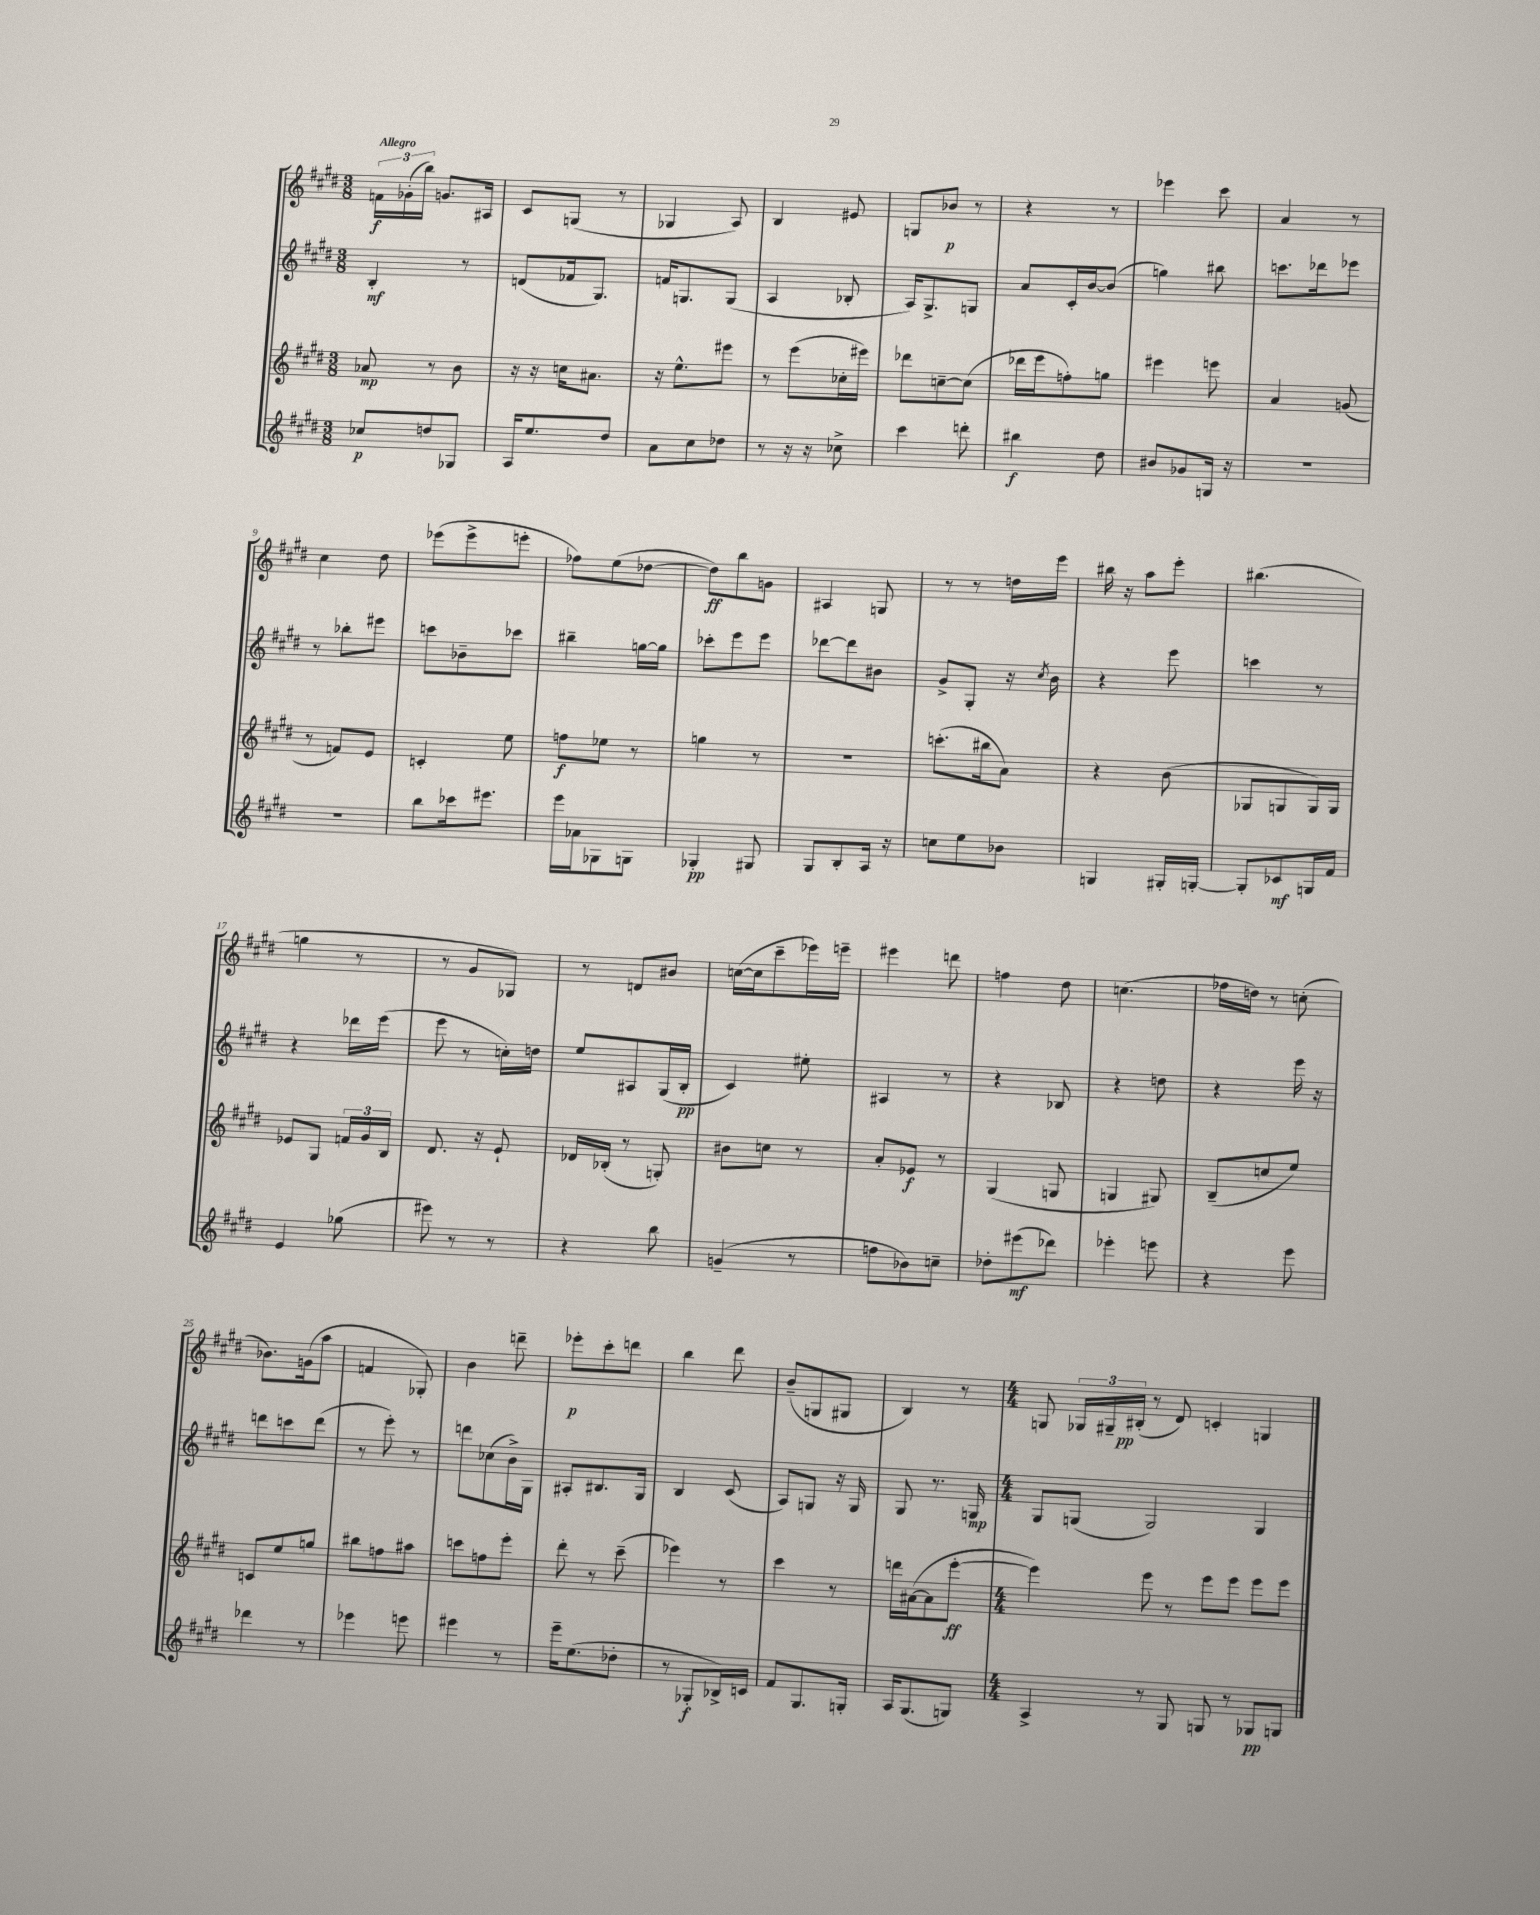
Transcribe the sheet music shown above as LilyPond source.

<<
\new StaffGroup <<
\new Staff = "s0" {
    \clef treble \key e \major \numericTimeSignature \time 3/8 \tempo "Allegro"
    \autoBeamOff \tuplet 3/2 { f'16[\f ges'16-.( b''16]) } g'8.[ ais16] |
    cis'8[ g8]( r8 |
    ges4 a8) |
    b4 eis'8 |
    g8[ bes'8]\p r8 |
    r4 r8 |
    ees'''4 cis'''8 |
    a'4 r8 |
    cis''4 dis''8 |
    ees'''8[( ees'''8-> e'''8]-. |
    fes''8[) e''8( des''8]~ |
    des''8[\ff) b''8 g'8] |
    ais4 g8 |
    r8 r8 d''16[ e'''16] |
    bis''16 r16 a''8[ e'''8]-. |
    bis''4.( |
    g''4 r8 |
    r8 gis'8[ ges8]) |
    r8 d'8[ bis'8] |
    c''16[~( c''16 cis'''8-- ees'''16) e'''16]-- |
    eis'''4 d'''8 |
    f''4 dis''8 |
    c''4.( |
    fes''16[ d''16]) r8 c''8-.( |
    bes'8.[) g'16( a''8] |
    f'4 ges8-.) |
    b'4 d'''8-- |
    ees'''8[-.\p cis'''8-. d'''8] |
    b''4 dis'''8 |
    b'8[--( g8 gis8] |
    b4) r8 |
    \numericTimeSignature \time 4/4 g8 \tuplet 3/2 { ges16[ gis16-- bis16]-.\pp( } r8 dis'8) c'4-. g4 \bar "|." |
}
\new Staff = "s1" {
    \clef treble \key e \major \numericTimeSignature \time 3/8
    \autoBeamOff b4-.\mf r8 |
    d'8[( fes'16 gis8.]) |
    f'16[ g8. g8]( |
    a4 bes8-. |
    a16[) gis8.-> g8] |
    a'8[ cis'16-. b'16~ b'8]( |
    g''4) bis''8 |
    c'''8.[ des'''16 ees'''8] |
    r8 bes''8[-. eis'''8] |
    c'''8[ bes'8-- ces'''8] |
    bis''4-- g''16[~ g''16] |
    ces'''8[-. e'''8 e'''8] |
    des'''8[~ des'''8 bis'8] |
    gis'8[-> gis8]-. r16 \acciaccatura { cis''8 } b'16 |
    r4 e'''8 |
    c'''4 r8 |
    r4 des'''16[ e'''16]( |
    e'''8 r8 c''16[-.) d''16] |
    e''8[ ais8 gis16( b16]-.\pp |
    cis'4) eis''8-. |
    ais4 r8 |
    r4 bes8 |
    r4 d''8 |
    r4 e'''16 r16 |
    d'''8[ c'''8 d'''8]( |
    r8 e'''8-.) r8 |
    d'''8[ ces''8( b'16->) gis16] |
    ais8[-. bis8. gis16] |
    b4 cis'8( |
    a8[) g8] r16 g16 |
    gis8 r8. g16\mp |
    \numericTimeSignature \time 4/4 gis8[ g8]( g2) g4 \bar "|." |
}
\new Staff = "s2" {
    \clef treble \key e \major \numericTimeSignature \time 3/8
    \autoBeamOff aes'8\mp r8 b'8 |
    r16 r16 c''16[ ais'8.] |
    r16 e''8.[-^ eis'''8] |
    r8 e'''8[( ces''16-. eis'''16]) |
    des'''8[ c''8~-- c''8]( |
    des'''16[ e'''16 f''8-.) g''8] |
    eis'''4 e'''8 |
    a'4 g'8( |
    r8 f'8[) e'8] |
    c'4-. e''8 |
    f''8[\f ees''8] r8 |
    g''4 r8 |
    R4. |
    c'''8.[-.( bis''16 a'8]) |
    r4 b'8( |
    ges8[ g8 g16) g16] |
    ees'8[ gis8] \tuplet 3/2 { f'16[ gis'16 b16] } |
    dis'8. r16 e'8-! |
    des'16[ bes16]-.( r8 g8-.) |
    bis'8[ c''8] r8 |
    a'8[-. ees'8]\f r8 |
    gis4( g8 |
    g4 gis8) |
    b8[--( c''8 e''8]) |
    c'8[ e''8 g''8] |
    bis''8[ f''8 ais''8] |
    c'''8[ f''8 e'''8]-. |
    dis'''8-. r8 cis'''8--( |
    ees'''4) r8 |
    cis'''4 r8 |
    d'''16[ ais'16~( ais'8 e'''8]~-.\ff |
    \numericTimeSignature \time 4/4 e'''4) e'''8 r8 e'''8[ e'''8] e'''8[ e'''8] \bar "|." |
}
\new Staff = "s3" {
    \clef treble \key e \major \numericTimeSignature \time 3/8
    \autoBeamOff ces''8[\p d''8 ges8] |
    a16[ e''8. dis''8] |
    a'8[ cis''8 des''8] |
    r8 r16 r16 ces''8-> |
    cis'''4 d'''8-. |
    bis''4\f dis''8 |
    bis'8[ ges'8 g16] r16 |
    R4. |
    R4. |
    b''8[ ces'''16 eis'''8.] |
    e'''16[ aes'16 ges8 g8] |
    ges4-.\pp gis8 |
    gis8[ b8-. a16] r16 |
    c''8[ e''8 bes'8] |
    g4 gis16[-. g16]~-. |
    g8[-. ces'8\mf g16 fis'16] |
    e'4 ges''8( |
    eis'''8) r8 r8 |
    r4 b''8 |
    g'4--( r8 |
    f''8[ bes'8) c''8]-- |
    des''8[-. eis'''8\mf( des'''8]) |
    ees'''4-. e'''8 |
    r4 e'''8 |
    des'''4 r8 |
    ees'''4 e'''8 |
    eis'''4 r8 |
    e'''16[-- e''8.( des''8]-. |
    r8 ges8[-.\f bes16->) c'16] |
    fis'8[ gis8. g16]-. |
    a16[ gis8.( g8]) |
    \numericTimeSignature \time 4/4 a4-> r8 gis8 g8 r8 ges8[\pp g8] \bar "|." |
}
>>
>>
